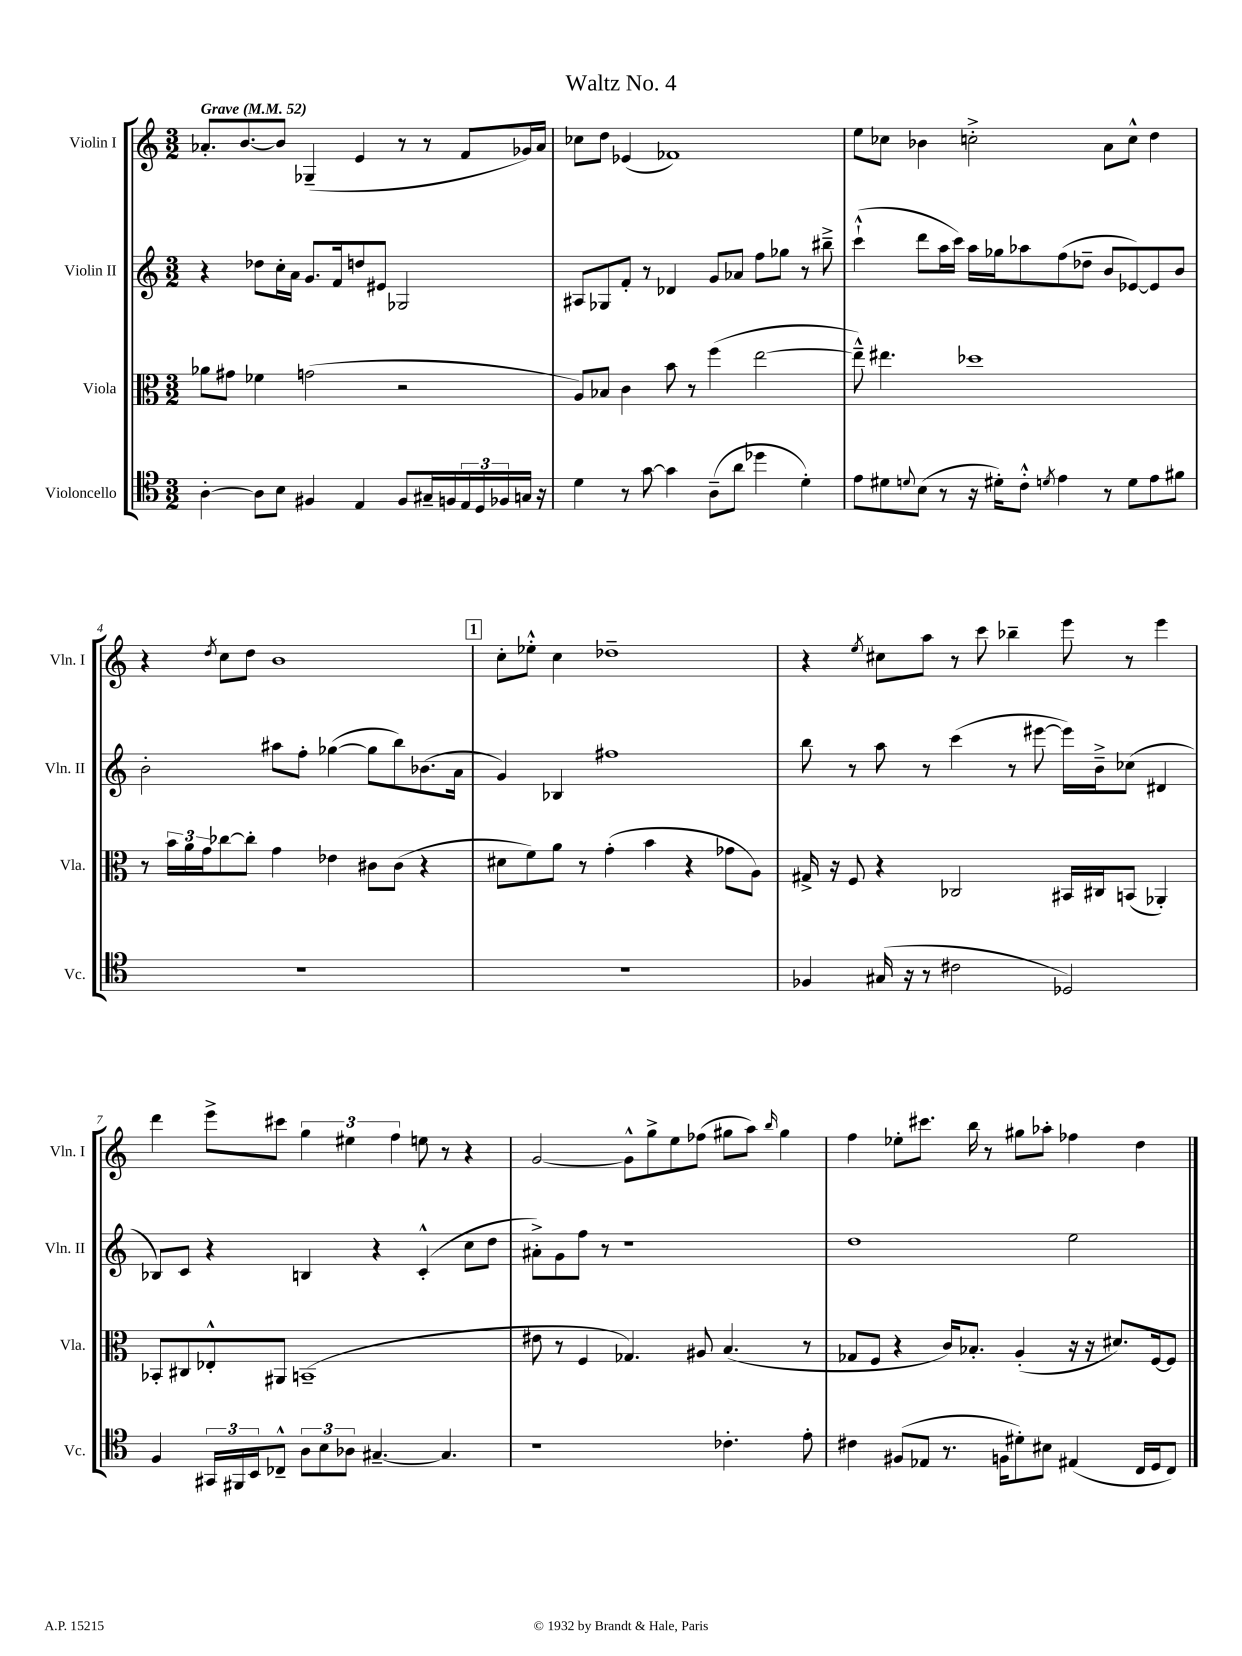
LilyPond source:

\header { title = "Waltz No. 4" }
<<
\new StaffGroup <<
\new Staff = "s0" \with { instrumentName = "Violin I" shortInstrumentName = "Vln. I" } {
    \clef treble \key c \major \numericTimeSignature \time 3/2 \tempo "Grave" 4 = 52
    aes'8.-. b'8.~ b'8 ges4--( e'4 r8 r8 f'8 ges'16) aes'16 |
    ces''8 d''8 ees'4( fes'1) |
    e''8 ces''8 bes'4 c''2-.-> a'8 c''8-^ d''4 |
    r4 \acciaccatura { d''8 } c''8 d''8 b'1 |
    \mark \markup { \box "1" } c''8-. ees''8-.-^ c''4 des''1-- |
    r4 \acciaccatura { e''8 } cis''8 a''8 r8 c'''8 bes''4-- e'''8 r8 e'''4 |
    d'''4 e'''8-> cis'''8 \tuplet 3/2 { g''4 eis''4 f''4 } e''8 r8 r4 |
    g'2~ g'8-^ g''8-> e''8 fes''8( gis''8 a''8) \grace { b''16 } gis''4 |
    f''4 ees''8-. cis'''8. b''16 r8 gis''8 aes''8-. fes''4 d''4 \bar "|." |
}
\new Staff = "s1" \with { instrumentName = "Violin II" shortInstrumentName = "Vln. II" } {
    \clef treble \key c \major \numericTimeSignature \time 3/2
    r4 des''8 c''16-. a'16 g'8. f'16 d''8 eis'8 ges2 |
    ais8 ges8 f'8-. r8 des'4 g'8 aes'8 f''8 ges''8 r8 bis''8---> |
    c'''4-!-^( d'''8 a''16 c'''16) a''16 ges''16 aes''8 f''8( des''8-- b'8 ees'8~) ees'8 b'8 |
    b'2-. ais''8 f''8-. ges''4~( ges''8 b''8) bes'8.( a'16 |
    \mark \markup { \box "1" } g'4) bes4 fis''1 |
    b''8 r8 a''8 r8 c'''4( r8 eis'''8~ eis'''16) b'16---> ces''8( dis'4 |
    bes8) c'8 r4 b4 r4 c'4-.-^( c''8 d''8 |
    ais'8-.->) g'8 f''8 r8 r1 |
    d''1 e''2 \bar "|." |
}
\new Staff = "s2" \with { instrumentName = "Viola" shortInstrumentName = "Vla." } {
    \clef alto \key c \major \numericTimeSignature \time 3/2
    aes'8 gis'8 fes'4 g'2( r2 |
    a8) bes8 c'4 b'8 r8 f''4( e''2~ |
    e''8---^) eis''4. des''1 |
    r8 \tuplet 3/2 { b'16 a'16 g'16 } ces''8~ ces''8-. g'4 ees'4 cis'8 cis'8( r4 |
    \mark \markup { \box "1" } dis'8 f'8) a'8 r8 g'4-.( b'4 r4 ges'8 a8) |
    gis16-> r16 f8 r4 ces2 bis,16 cis16 b,8( aes,4-.) |
    bes,8-. cis8 ees8-.-^ ais,8 b,1--( |
    eis'8 r8 f4 ges4.) ais8 b4.( r8 |
    ges8 f8 r4 c'16) bes8.-. a4-.( r16 r16 dis'8.) f16~ f8 \bar "|." |
}
\new Staff = "s3" \with { instrumentName = "Violoncello" shortInstrumentName = "Vc." } {
    \clef tenor \key c \major \numericTimeSignature \time 3/2
    a4~-. a8 b8 fis4 e4 fis8 gis16-- f16 \tuplet 3/2 { e16 d16 fes16 } g16 r16 |
    d'4 r8 g'8~ g'4 a8--( a'8 des''4 d'4-.) |
    e'8 dis'8 \appoggiatura { d'8 } b8( r8 r16 dis'16-.) c'8-.-^ \acciaccatura { d'8 } e'4 r8 d'8 e'8 fis'8 |
    R1. |
    \mark \markup { \box "1" } R1. |
    fes4 gis16( r16 r8 cis'2 des2) |
    f4 \tuplet 3/2 { gis,16 fis,16 b,16 } ces8---^ \tuplet 3/2 { a8 b8 aes8 } gis4.~-- gis4. |
    r1 ces'4.-. e'8-. |
    cis'4 fis8( ees8 r8. f16 dis'8-.) bis8 eis4( c16 d16 c8) \bar "|." |
}
>>
>>
